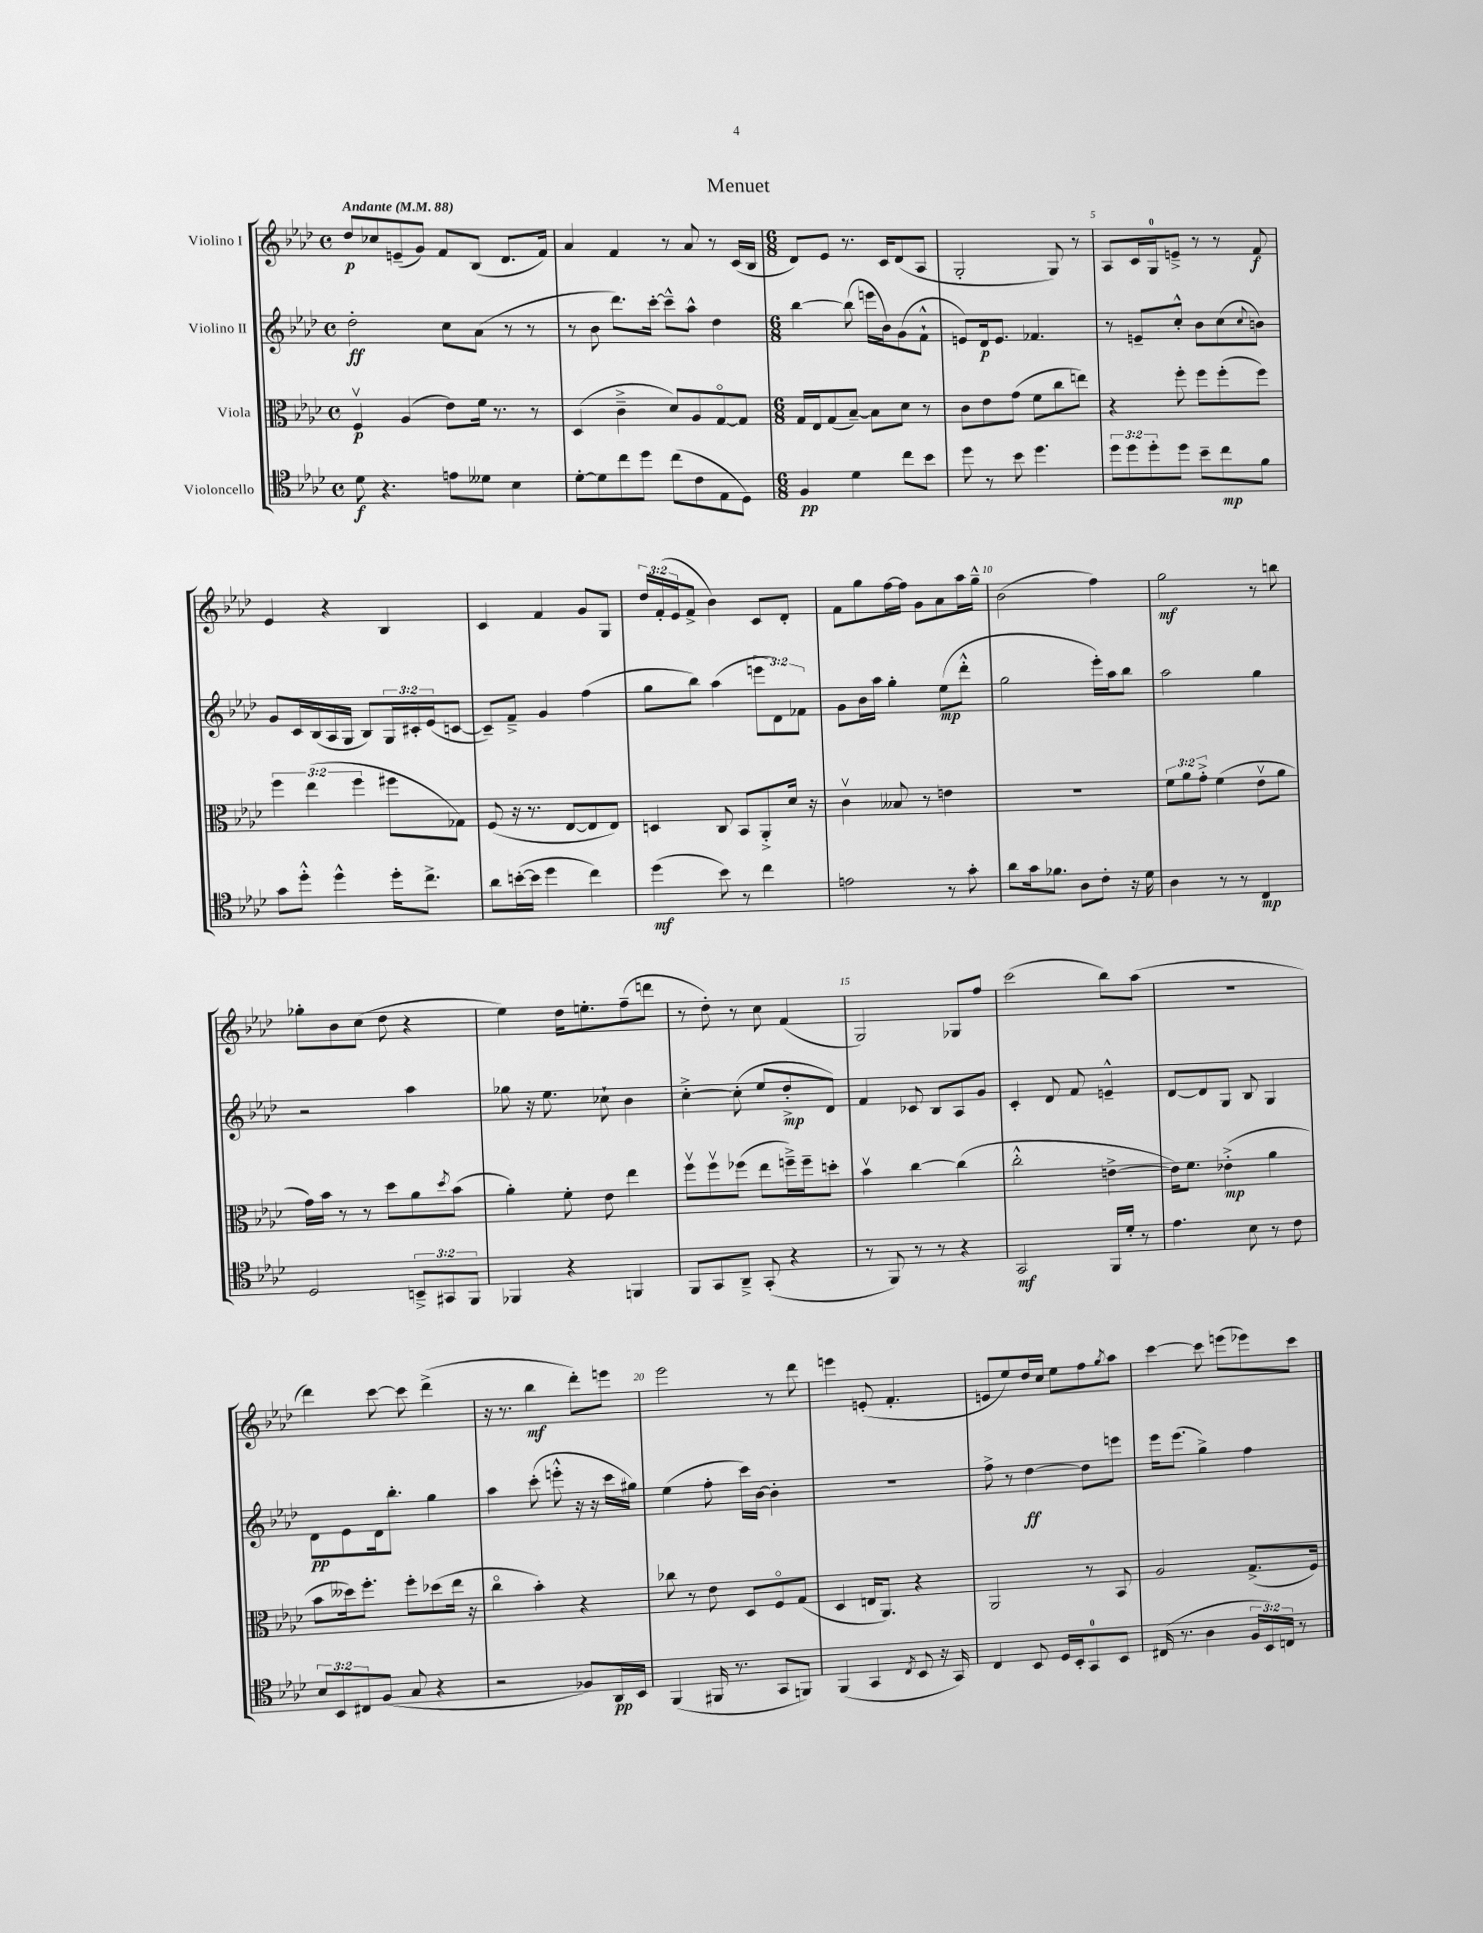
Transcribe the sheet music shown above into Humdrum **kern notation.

**kern	**kern	**kern	**kern
*staff4	*staff3	*staff2	*staff1
*clefC4	*clefC3	*clefG2	*clefG2
*k[b-e-a-d-]	*k[b-e-a-d-]	*k[b-e-a-d-]	*k[b-e-a-d-]
*M4/4	*M4/4	*M4/4	*M4/4
*met(c)	*met(c)	*met(c)	*met(c)
*MM88	*MM88	*MM88	*MM88
8d-	4Fv	2dd-'	8dd-
4.r	.	.	8cc-
.	(4A-	.	(8e~
.	.	.	8g)
8e	8e-)	8cc	8f
8d--	16f	(8a-	(8B-
.	8.r	.	.
4B-	.	8r	8.d-
.	8r	8r	.
.	.	.	16f)
=	=	=	=
[8d-'	(4D-	8r	4a-
8d-]	.	8b-	.
8cc	4c~^	8.ddd-)	4f
8dd-	.	.	.
.	.	[16ccc'	.
(8cc	8d-)	8ccc~^^]	8r
8c	8A-	8aa-^^	8a-
8E-	[8Go	4dd-	8r
8D-)	8G]	.	(16c
.	.	.	16B-
=	=	=	=
*M6/8	*M6/8	*M6/8	*M6/8
4F	16G	[4bb-	8d-)
.	16E-	.	.
.	(8G	.	8e-
4d-	[8B-~)	(8bb-]	8.r
.	8B-]	16eee	.
.	.	16b-)	16c
8cc	8d-	(8g	(8d-
8b-	8r	8f`^^	8A-
=	=	=	=
8dd-	8c	8e)	2G'
8r	8e-	16d-	.
.	.	8.e	.
8b-	(8g	.	.
4.dd-	8f	4.f-	.
.	8cc	.	8G)
.	8ee)	.	8r
=	=	=	=
12dd-	4r	8r	8A-
12dd-	.	.	.
.	.	8e~	16c
12dd-'	.	.	.
.	.	.	16G
8dd-	8ff'	8cc'^^	8e~^
8b-~	8ff	8b-	8r
8cc	(8ff'	(8cc	8r
.	.	8qqcc	.
8f	8ff)	8b)	8f
=	=	=	=
8g	6ff	8g	4e-
8dd-'^^	.	16c	.
.	(6ee-	.	.
.	.	(16B-	.
4dd-^^	.	16A-	4r
.	.	16G	.
.	6ff	.	.
.	.	8B-)	.
16dd-'	8ff#	24G	4B-
.	.	24c#'	.
8.cc^	.	.	.
.	.	(24e-	.
.	8G-)	[8c	.
=	=	=	=
8a-	(8F	8c~])	4c
([16b'	16r	8f~^	.
16b]	8.r	.	.
4dd-	.	4g	4f
.	[8E-	.	.
4cc)	8E-]	(4ff	8g
.	8E-)	.	8G
=	=	=	=
(4dd-	4D	8gg	24dd-
.	.	.	(24f'
.	.	.	24e-
.	.	8bb-)	8f^
8b-)	8C	(4aa-	4b-)
8r	8BB-	.	.
4cc	8AA-'^	12eee	8c
.	.	12d-)	.
.	16d-	.	8d-'
.	.	12f-	.
.	16r	.	.
=	=	=	=
2e	4cv	8g	8f
.	.	16b-	8gg
.	.	16aa-	.
.	8B--	4gg'	[16ff
.	.	.	16ff]
.	8r	.	8g
8r	4e	(8ee-	8a-
8g'	.	8ddd-'^^	16aa-
.	.	.	16gg~^^
=	=	=	=
8a-	2.r	2gg	(2b-
16g	.	.	.
8.f-	.	.	.
8A-	.	.	.
8c'	.	16eee-')	4ff)
.	.	16aa-	.
16r	.	8bb-	.
16d-	.	.	.
=	=	=	=
4A-	12f	2aa-	2gg
.	12a-	.	.
.	12g'^	.	.
8r	(4f	.	.
8r	.	.	.
4C	8e-v	4gg	8r
.	8a-	.	8bb
=	=	=	=
2D-	16g)	2r	8gg-'
.	16b-	.	.
.	8r	.	8b-
.	8r	.	(8cc
.	8dd-	.	8dd-
12BB~^	8a-	4aa-	4r
12GG#	.	.	.
.	8qdd-	.	.
.	(8b-	.	.
12FF	.	.	.
=	=	=	=
4FF-	4a-')	8gg-	4ee-)
.	.	16r	.
.	.	8.ee-	.
4r	8f'	.	16dd-
.	.	.	8.ee'
.	8e-	8cc-`	.
4FF	4ee-	4b-	(8ff~
.	.	.	8ddd
=	=	=	=
8FF	8ffv	[4cc'^	8r
8GG	8ffv	.	8dd-')
8AA-~^	(8ff-	(8cc']	8r
(8GG'	8ee-	8ee-	8cc
4r	16ff~^)	8dd-'^	(4f
.	16ff~	.	.
.	8dd'	8d-)	.
=	=	=	=
8r	4b-v	4f	2G)
8FF)	.	.	.
8r	[4cc	8c-	.
8r	.	8B-	.
4r	(4cc]	8A-	8G-
.	.	8g	8ff
=	=	=	=
2GG	2cc'^^	4c'	(2ccc
.	.	8d-	.
.	.	8f	.
16FF	[4e^	4e~^^	8bb-)
16d-'	.	.	.
8r	.	.	(8aa-
=	=	=	=
4.e-	16e])	[8d-	2.r
.	8.f	.	.
.	.	8d-]	.
.	(4e-'^	8G	.
8B-	.	8B-	.
8r	4a-	4G	.
8c	.	.	.
=	=	=	=
12B-	8b-	8d-	4ddd-)
12BB-	.	.	.
.	16dd--)	8e-	.
12C#	.	.	.
.	8.ff'	.	.
(8F	.	16d-	[8ccc
.	.	8.bb-'	.
8G	8ff'	.	8ccc]
4r	(8dd-	4gg	(4ddd-^
.	16ee-	.	.
.	16r	.	.
=	=	=	=
2r	4cco	4aa-	16r
.	.	.	8.r
.	4b-')	(8ccc'	4bb-
.	.	8eee'^^	.
8F-)	4r	16r	8ddd-')
.	.	16r	.
16AA-	.	16ccc	8eee
16BB-	.	16gg#)	.
=	=	=	=
(4FF	8cc-	(4ee-	2eee-
.	8r	.	.
16FF#	8e-	8ff'	.
8.r	.	.	.
.	8D-	16ccc)	.
.	.	[16b-	.
8GG	8Fo	4b-']	8r
8FF)	(8G	.	8ddd-
=	=	=	=
(4FF	4D-	2.r	4eee
4GG	16E	.	(8e'
.	8.AA-)	.	.
.	.	.	4.f'
8qC	.	.	.
8BB-	4r	.	.
16r	.	.	.
16GG)	.	.	.
=	=	=	=
4C	2AA-	8ff^	8e
.	.	8r	8ee-)
8BB-	.	[4dd-	16dd-
.	.	.	16cc
16D-	.	.	8ee-
16BB-'	.	.	.
8GG	8r	8dd-]	8ff
.	.	.	8qgg
8BB-	8BB-	8eee	8aa-
=	=	=	=
(16C#	2A-	16eee-	[4ccc
8.r	.	(8.eee-	.
4A-	.	4gg^)	8ccc]
.	.	.	(8eee
24F	(8.G^	4ff	8eee-)
24BB-)	.	.	.
24C	.	.	.
8r	.	.	8ccc
.	16F)	.	.
==	==	==	==
*-	*-	*-	*-
